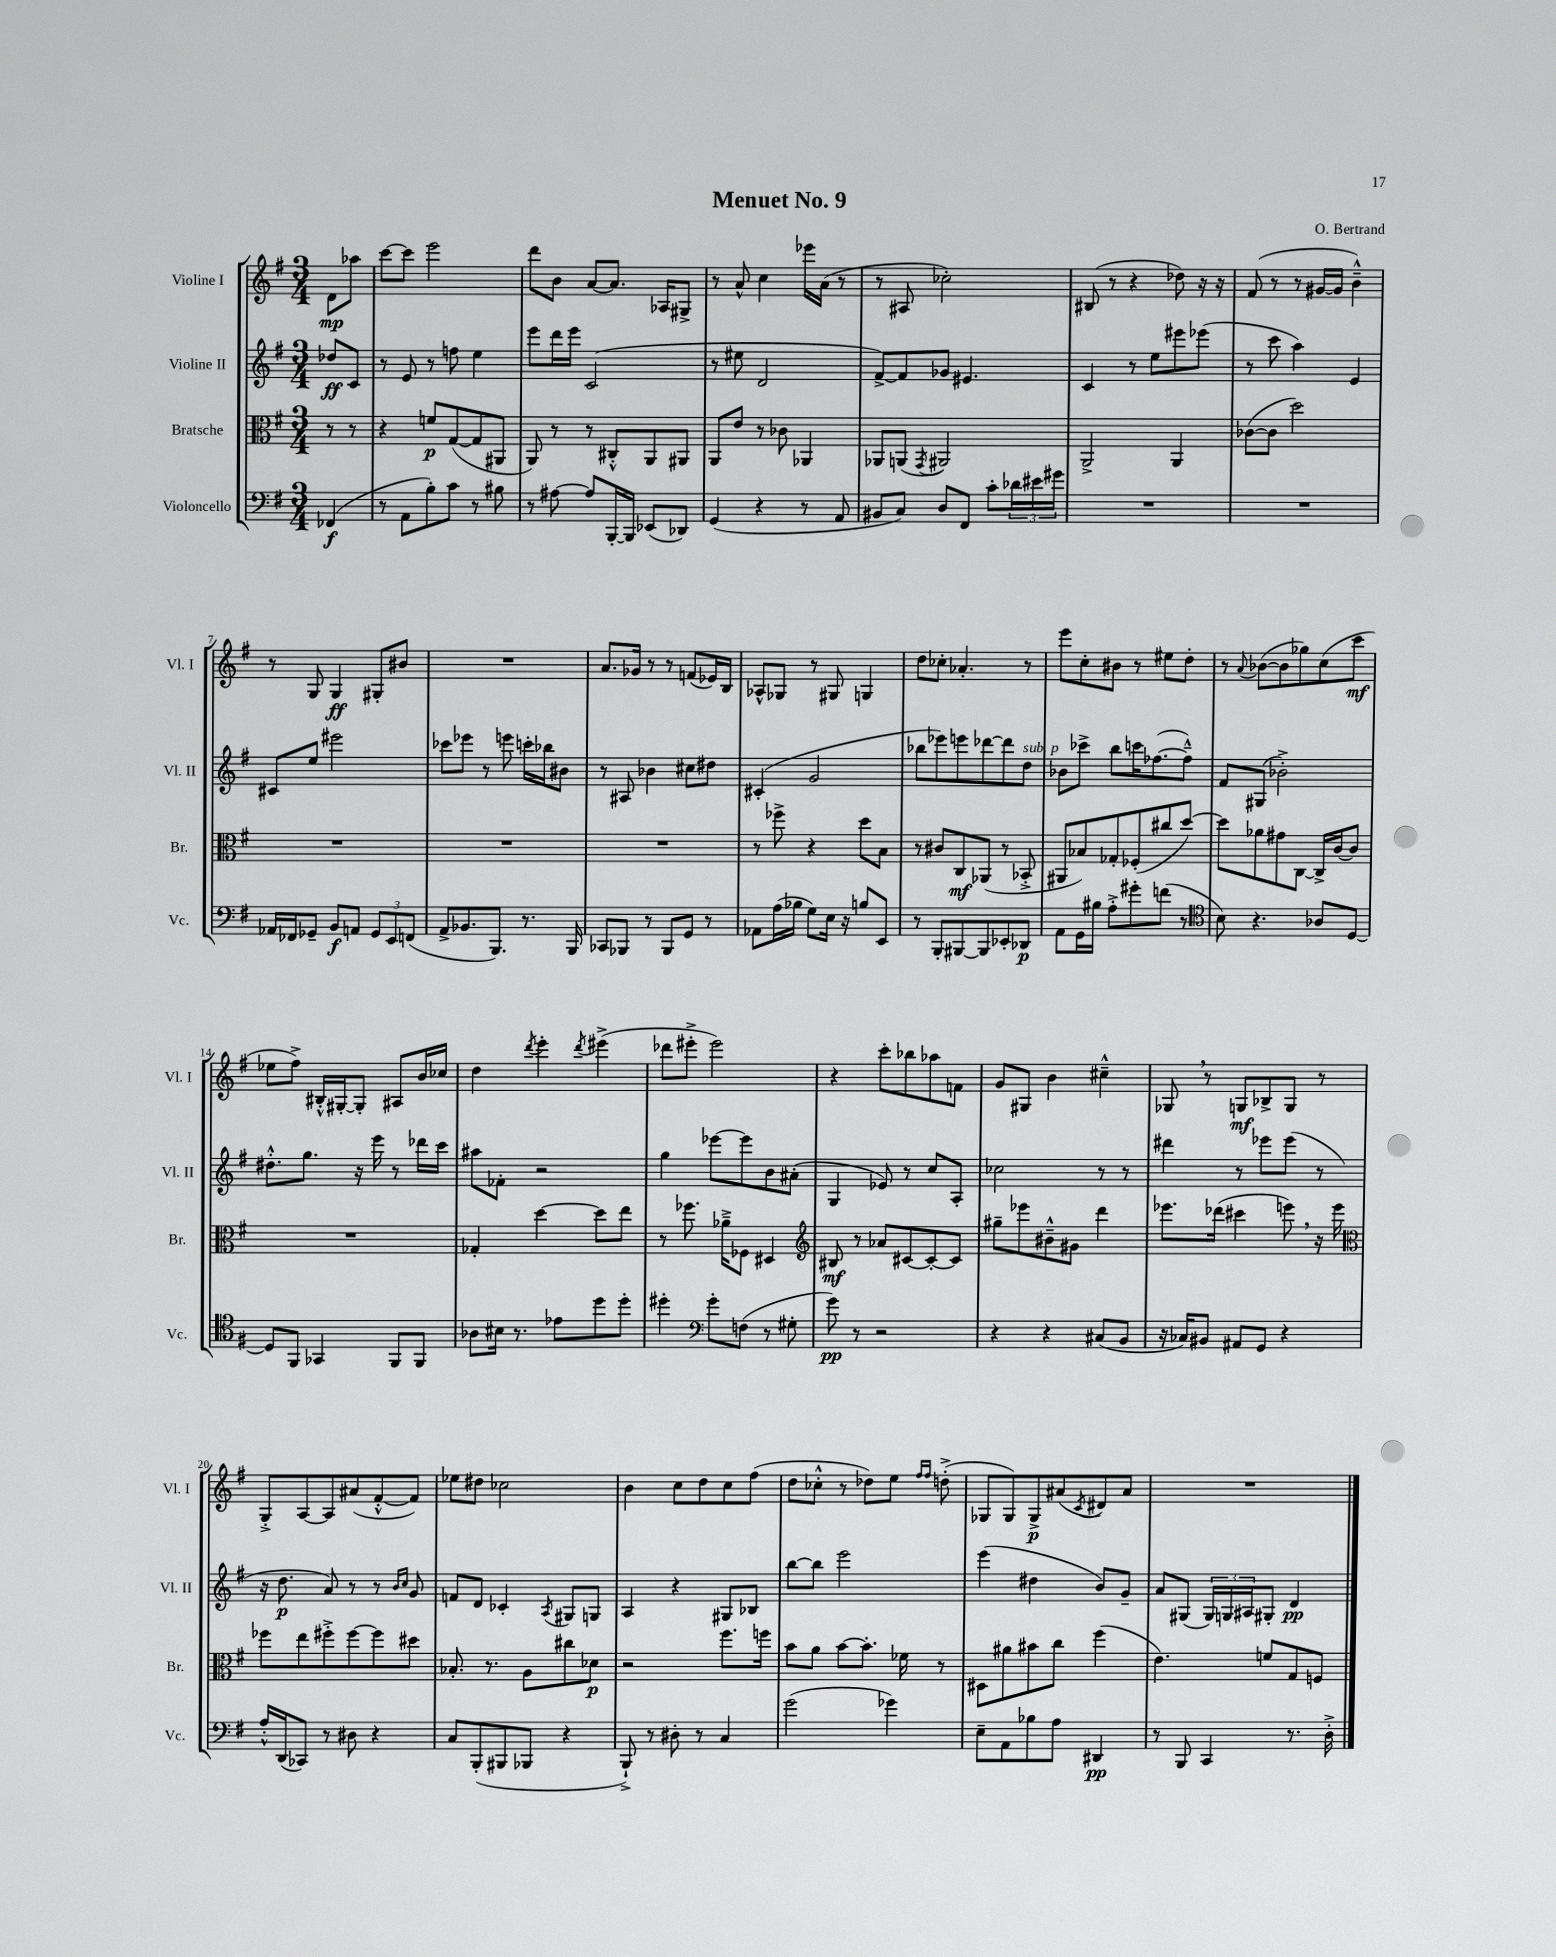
\header { title = "Menuet No. 9" composer = "O. Bertrand" }
<<
\new StaffGroup <<
\new Staff = "s0" \with { instrumentName = "Violine I" shortInstrumentName = "Vl. I" } {
    \clef treble \key g \major \numericTimeSignature \time 3/4 \partial 4
    d'8\mp aes''8 |
    c'''8~ c'''8 e'''2 |
    d'''8 b'8 a'8~ a'8. aes16 gis8-> |
    r8 a'8-^ c''4 ees'''16 a'16( r8 |
    r8 ais8 ces''2-.) |
    bis8( r8 r4 des''8) r16 r16 |
    fis'8( r8 r8 gis'16~ gis'16 b'4---^) |
    r8 g8 g4\ff gis8-. bis'8 |
    R2. |
    a'8. ges'16 r8 r8 f'8( ees'16) b16 |
    aes8-^ ges8 r8 gis8 g4 |
    d''8 ces''8-. aes'4.-. r8 |
    e'''8 c''8-. bis'8 r8 eis''8 d''8-. |
    r8 \appoggiatura { a'8 } bes'8~( bes'8 ges''8) c''8( c'''8\mf |
    ees''8 fis''8->) bis16-.-^ gis16~-. gis8-. ais8 b'16 ces''16 |
    d''4 \acciaccatura { d'''8 } e'''4-. \acciaccatura { d'''8 } eis'''4->( |
    des'''8 eis'''8-.-> eis'''2) |
    r4 c'''8-. bes''8 aes''8 f'8 |
    g'8 gis8 b'4 cis''4---^ |
    ges8 \breathe r8 g8\mf bes8-> g8 r8 |
    g8-.-> a8~ a8 ais'8( fis'8~-.-^ fis'8) |
    ees''8 dis''8 ces''2 |
    b'4 c''8 d''8 c''8 fis''8( |
    d''8 ces''8-.-^ r8 des''8) e''8 \grace { fis''16 fis''16 } d''8-.->( |
    ges8 ges8) ges8->\p ais'8( \acciaccatura { c'8 } dis'8) ais'8 |
    R2. \bar "|." |
}
\new Staff = "s1" \with { instrumentName = "Violine II" shortInstrumentName = "Vl. II" } {
    \clef treble \key g \major \numericTimeSignature \time 3/4 \partial 4
    des''8\ff c'8 |
    r8 e'8 r8 f''8 e''4 |
    e'''8 d'''16 e'''16 c'2( |
    r8 eis''8 d'2 |
    fis'8~->) fis'8 ges'8 eis'4. |
    c'4 r8 e''8 eis'''8 ees'''8( |
    r8 c'''8 a''4) e'4 |
    cis'8 e''8 eis'''2 |
    ces'''8 ees'''8 r8 e'''8 c'''16-. bes''16 bis'8 |
    r8 ais8 bes'4 cis''8 dis''8 |
    cis'4-.( g'2 |
    bes''8 ees'''8) e'''8 des'''8~ des'''8 d''8^\markup { \italic "sub. p" } |
    bes'8 ces'''8-> b''8 c'''16 fes''8.~( fes''8---^) |
    fis'8 gis8( bes'2-.->) |
    dis''8.-.-^ g''8. r16 e'''16 r8 des'''16 c'''16 |
    ais''8 fes'8-. r2 |
    g''4 ees'''8~ ees'''8 b'8 ais'8-.( |
    g4 ees'8) r8 c''8 a8-. |
    ces''2 r8 r8 |
    dis'''4 r8 ees'''8 ees'''8( r8 |
    r16 d''8.\p a'8) r8 r8 \grace { b'16 c''16 } g'8 |
    f'8 d'8 ces'4-. \acciaccatura { a8 } gis8 g8 |
    a4 r4 gis8 bes8 |
    b''8~ b''8 e'''2 |
    e'''4( dis''4 b'8) g'8-- |
    a'8 gis8( \tuplet 3/2 { gis16) g16 ais16 } gis8-. d'4\pp \bar "|." |
}
\new Staff = "s2" \with { instrumentName = "Bratsche" shortInstrumentName = "Br." } {
    \clef alto \key g \major \numericTimeSignature \time 3/4 \partial 4
    r8 r8 |
    r4 f'8\p g8~( g8 ais,8 |
    a,8) r8 r8 cis8-.-^ a,8 ais,8 |
    a,8 e'8 r8 ces'8 aes,4 |
    aes,8 a,8( \acciaccatura { g,8 } ais,2) |
    a,2-> a,4 |
    ces'8~( ces'8 d''2) |
    R2. |
    R2. |
    R2. |
    r8 fes''8-> r4 d''8 b8 |
    r8 cis'8 c8\mf aes,8( r8 bes,8-.-> |
    ais,8 bes8) ges8-. fes8-.( cis''8 d''8~) |
    d''8 aes'8 gis'8 c8~ c16-> c'16~ c'8 |
    R2. |
    ges4-. d''4~ d''8 e''8 |
    r8 fes''8. aes'16---> fes8 dis4 |
    \clef treble bis8\mf r8 aes'8 cis'8~ cis'8~-. cis'8 |
    gis''8-- ees'''8 bis'8---^ gis'8 d'''4 |
    ees'''8. des'''16( cis'''4 e'''8) \breathe r16 e'''16 |
    \clef alto fes''8 e''8 fis''8-.-> fis''8~ fis''8 dis''8 |
    bes8.-. r8. a8 cis''8 des'8\p |
    r2 fis''8. f''16 |
    b'8 a'8 b'8~ b'8.-. fes'16 r8 |
    dis8 ais'8 bis'8 c''8 fis''4( |
    e'4.) f'8 g8 f8 \bar "|." |
}
\new Staff = "s3" \with { instrumentName = "Violoncello" shortInstrumentName = "Vc." } {
    \clef bass \key g \major \numericTimeSignature \time 3/4 \partial 4
    fes,4\f( |
    r8 a,8 b8-.) c'8 r8 bis8 |
    r8 ais8~ ais8 b,,16~-. b,,16 ees,8( des,8) |
    g,4( r4 r8 a,8 |
    bis,8 c8) d8 fis,8 c'8-. \tuplet 3/2 { des'16 eis'16 gis'16 } |
    R2. |
    R2. |
    aes,16 fes,16 ges,8-- b,8\f a,8 \tuplet 3/2 { ges,8 e,8 f,8( } |
    a,8-> bes,8. b,,8.) r8. b,,16 |
    ces,8 bes,,8 r8 bes,,8 g,8 r8 |
    aes,8 a16( bes16 g8) e16 r16 b8 e,8 |
    r8 b,,8-. bis,,8~ bis,,8 ees,8-. des,8\p |
    a,8 g,16 bis16 a8-.-> gis'8-. f'8( r8 |
    \clef tenor b8) r4. aes8 d8~ |
    d8 fis,8 ges,4 fis,8 fis,8 |
    aes8 bis16 r8. ees'8 d''8 d''8-. |
    dis''4-. \clef bass g'8-. f8( r8 gis8-. |
    g'8\pp) r8 r2 |
    r4 r4 cis8( b,8 |
    r16 ces16) bis,8 ais,8 g,8 r4 |
    a16-.-^ d,16( ces,8) r8 dis8 r4 |
    c8 b,,8-.( bis,,8 bes,,8 r4 |
    b,,8-!->) r8 dis8-. r8 c4 |
    g'2( ges'4) |
    e8-- a,8 bes8 a8 dis,4\pp |
    r8 b,,8 c,4 r8. d16-.-> \bar "|." |
}
>>
>>
